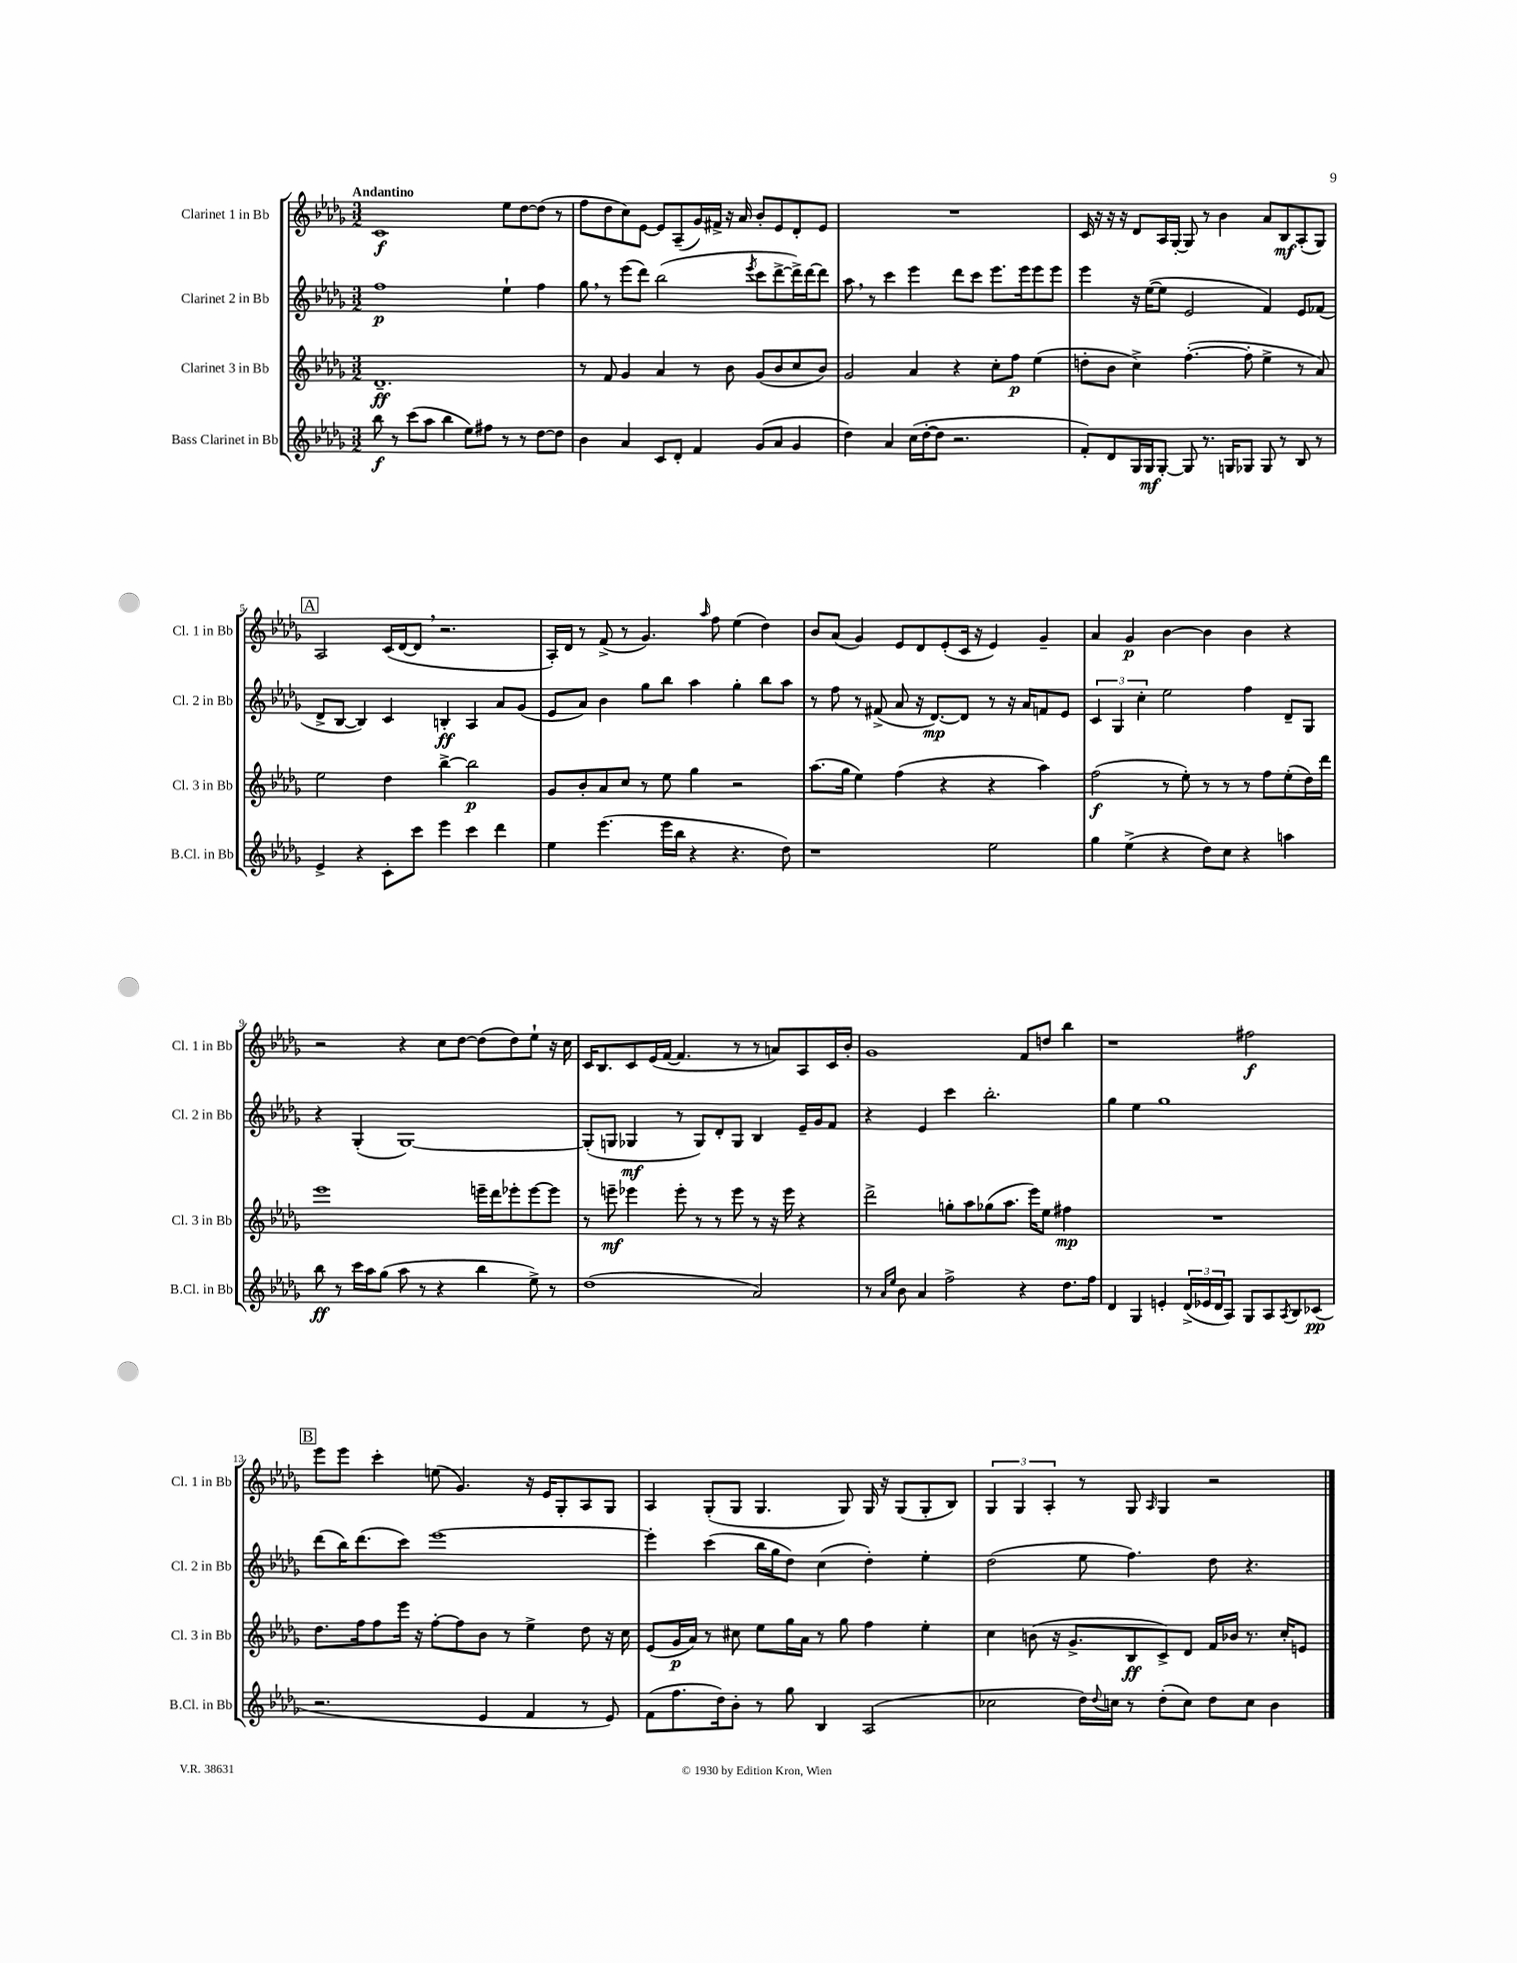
<<
\new StaffGroup <<
\new Staff = "s0" \with { instrumentName = "Clarinet 1 in Bb" shortInstrumentName = "Cl. 1 in Bb" } {
    \clef treble \key des \major \numericTimeSignature \time 3/2 \tempo "Andantino"
    c'1\f ees''8 des''8~ des''8( r8 |
    f''8 des''8 c''8) ees'8~ ees'8 aes8--( ges'16) fis'16-> r16 aes'16 bes'8-. ees'8 des'8-. ees'8 |
    R1. |
    c'16 r16 r16 r16 des'8 aes16 ges16~-. ges8 r8 bes'4 aes'8 bes8\mf aes8-.( ges8) |
    \mark \markup { \box "A" } aes2 c'16( des'16~ des'8 \breathe r2. |
    aes16-.) des'16 r8 f'8->( r8 ges'4.) \grace { aes''16 } f''8 ees''4( des''4) |
    bes'8 aes'8( ges'4) ees'8 des'8 ees'8-.( c'16 r16 ees'4) ges'4-- |
    aes'4 ges'4\p bes'4~ bes'4 bes'4 r4 |
    r2 r4 c''8 des''8~ des''8( des''8) ees''8-! r16 c''16 |
    c'16 bes8. c'8 ees'16( f'16~ f'4. r8 r8 a'8) aes8 c'16 bes'16-. |
    ges'1 f'8 d''8 bes''4 |
    r1 fis''2\f |
    \mark \markup { \box "B" } ees'''8 ees'''8 c'''4-. e''8( ges'4.) r16 ees'16 ges8-. aes8 ges8 |
    aes4 ges8-.( ges8 ges4. ges8) ges16 r16 ges8( ges8-. bes8) |
    \tuplet 3/2 { ges4 ges4 aes4-. } r8 ges8 \grace { aes16 } ges4 r2 \bar "|." |
}
\new Staff = "s1" \with { instrumentName = "Clarinet 2 in Bb" shortInstrumentName = "Cl. 2 in Bb" } {
    \clef treble \key des \major \numericTimeSignature \time 3/2
    f''1\p ees''4-! f''4 |
    ges''8 \breathe r8 ees'''8( des'''8) bes''2( \acciaccatura { ees'''8 } c'''8 des'''8~-> des'''16->) des'''16~ des'''8 |
    aes''8 \breathe r8 c'''4 ees'''4 des'''8 c'''8 ees'''8. ees'''16 ees'''8 ees'''8 |
    ees'''4 r16 ees''16~( ees''8 ees'2 f'4) ees'8 fes'8( |
    \mark \markup { \box "A" } des'8-> bes8~ bes4) c'4 b4-.\ff aes4 aes'8 ges'8( |
    ees'8 aes'8) bes'4 ges''8 bes''8 aes''4 ges''4-. bes''8 aes''8 |
    r8 f''8 r8 fis'8->( aes'8 r16 des'8.~\mp) des'8 r8 r16 aes'16 f'8 ees'8 |
    \tuplet 3/2 { c'4 ges4 c''4-. } ees''2 f''4 des'8-- ges8 |
    r4 ges4-.( ges1~) |
    ges8-.( g8 ges4\mf r8 ges8) des'8-. ges8 bes4 ees'16-- ges'16 f'8 |
    r4 ees'4 c'''4 bes''2.-. |
    ges''4 ees''4 ges''1 |
    \mark \markup { \box "B" } des'''8( bes''16) des'''8.( c'''8) ees'''1~ |
    ees'''4-. c'''4( bes''16 ges''16 des''8) c''4( des''4-.) ees''4-. |
    des''2( ees''8 f''4.) des''8 r4. \bar "|." |
}
\new Staff = "s2" \with { instrumentName = "Clarinet 3 in Bb" shortInstrumentName = "Cl. 3 in Bb" } {
    \clef treble \key des \major \numericTimeSignature \time 3/2
    des'1.--\ff |
    r8 f'8 ges'4 aes'4 r8 bes'8 ges'8( bes'8 c''8 bes'8) |
    ges'2 aes'4 r4 c''8-. f''8\p ees''4( |
    d''8-. bes'8 c''4->) f''4.~-.( f''8-. ees''4-> r8 aes'8) |
    \mark \markup { \box "A" } ees''2 des''4 bes''4~-> bes''2\p |
    ges'8 bes'8-. aes'8 c''8 r8 ees''8 ges''4 r2 |
    aes''8.( ges''16 ees''4) f''4( r4 r4 aes''4) |
    f''2\f( r8 ees''8-.) r8 r8 r8 f''8 ees''8-.( des''16) des'''16 |
    ees'''1 e'''16-- des'''16 ees'''8-. ees'''8~ ees'''8 |
    r8 e'''8--\mf ees'''4 ees'''8-. r8 r8 ees'''8 r8 r16 ees'''16 r4 |
    des'''2-> g''8-. aes''8 ges''8( aes''8. ees'''16) ees''8 fis''4\mp |
    R1. |
    \mark \markup { \box "B" } des''8. f''16 f''8 ees'''16 r16 f''8~-. f''8 bes'8 r8 ees''4-> des''8 r16 c''16 |
    ees'8( ges'16\p aes'16) r8 cis''8 ees''8 ges''16 aes'16 r8 ges''8 f''4 ees''4-. |
    c''4 b'8( r16 ges'8.-> bes8\ff c'8->) des'8 f'16 bes'16 r8. c''16-. e'8 \bar "|." |
}
\new Staff = "s3" \with { instrumentName = "Bass Clarinet in Bb" shortInstrumentName = "B.Cl. in Bb" } {
    \clef treble \key des \major \numericTimeSignature \time 3/2
    bes''8\f r8 c'''8( aes''8 bes''4 ees''8) fis''8 r8 r8 des''8~ des''8 |
    bes'4 aes'4 c'8 des'8-. f'4 ges'8( aes'8 ges'4 |
    des''4) aes'4 c''16( des''16~-. des''8 r2. |
    f'8-.) des'8 ges16 ges16\mf ges8~-. ges8 r8. g16 ges8 ges8 r8 bes8 r8 |
    \mark \markup { \box "A" } ees'4-> r4 c'8-. c'''8 ees'''4 c'''4 des'''4 |
    ees''4 ees'''4.( ees'''16 bes''16 r4 r4. des''8) |
    r1 ees''2 |
    ges''4 ees''4->( r4 des''8) c''8 r4 a''4 |
    bes''8\ff r8 c'''16 aes''16 ges''8( aes''8 r8 r4 bes''4 ees''8->) r8 |
    des''1( aes'2) |
    r8 \grace { aes'16 ees''16 } bes'8 aes'4 f''2-> r4 des''8. f''16 |
    des'4 ges4 e'4-. \tuplet 3/2 { des'16->( ees'16 des'16 } aes8) ges8 aes8 \acciaccatura { aes8 } bes8 ces'8\pp( |
    \mark \markup { \box "B" } r2. ees'4 f'4 r8 ees'8) |
    f'8( f''8. des''16) bes'8-. r8 ges''8 bes4 aes2( |
    ces''2 des''16) \appoggiatura { des''8 } c''16 r8 des''8-.( c''8) des''8 c''8 bes'4 \bar "|." |
}
>>
>>
